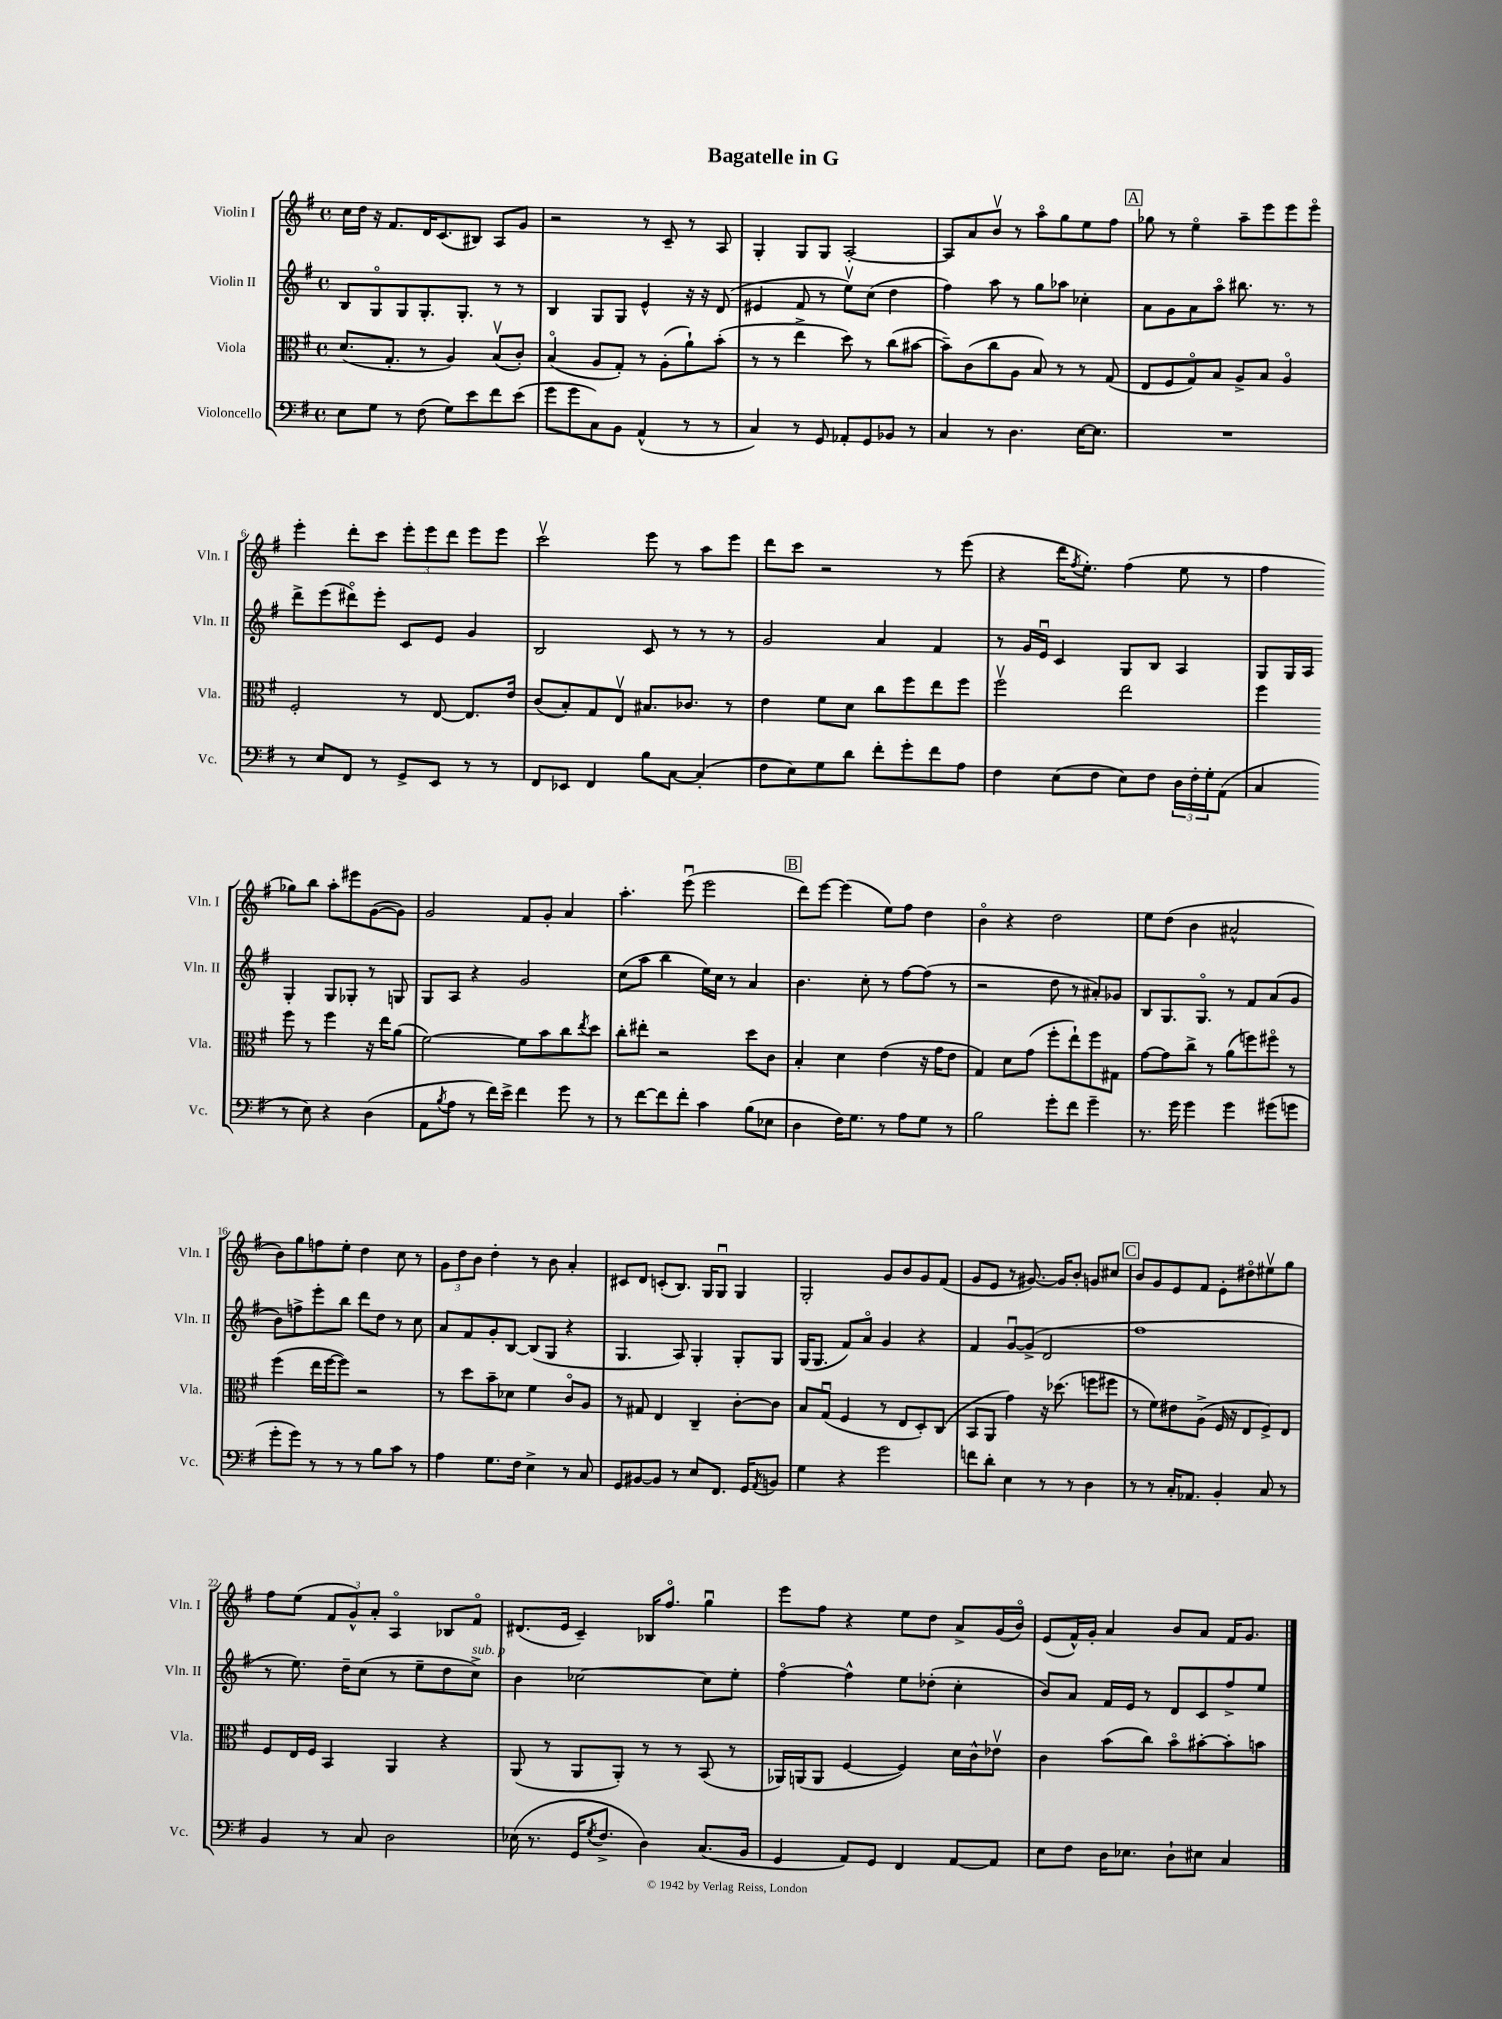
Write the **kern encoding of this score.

**kern	**kern	**kern	**kern
*staff4	*staff3	*staff2	*staff1
*clefF4	*clefC3	*clefG2	*clefG2
*k[f#]	*k[f#]	*k[f#]	*k[f#]
*M4/4	*M4/4	*M4/4	*M4/4
*met(c)	*met(c)	*met(c)	*met(c)
8E	(8.d	8B	16cc
.	.	.	16dd
8G	.	8Go	16r
.	8.G'	.	8.f#
8r	.	8G	.
(8F#	8r	8.G'	16d
.	.	.	(8.c
8G)	4A)	.	.
.	.	8.G'	.
8e	.	.	8B#)
8f#	(8Bv	8r	8A
(8e	8c')	8r	8g
=	=	=	=
8g	(4Bo	4B	2r
8g	.	.	.
8C)	8A	8G	.
8BB	8G')	8G	.
(4AA^^	8r	4e^^	8r
.	(8A'	.	8c~
8r	8a`)	16r	8r
.	.	16r	.
8r	(8b'	(8d	8A
=	=	=	=
4C)	8r	4e#	4G'
.	8r	.	.
8r	4ee^	8f#	8G
8GG	.	8r	8G
8AA-'	8dd)	8eev)	[2A'
8GG	8r	(8cc	.
8BB-	(8cc	4dd	.
8r	[8b#	.	.
=	=	=	=
4C	8b#~])	4ff#)	8A]
.	(8c	.	8a
8r	8cc	8aa	8bv
4.D	8A	8r	8r
.	8B)	8gg	8aao
.	8r	8aa-	8gg
[16E	8r	4cc-'	8ee
8.E]	.	.	.
.	(8G	.	8ff#
=	=	=	=
1r	8E	8a	8gg-
.	8F#	8g	8r
.	8Go)	8a	4eeo
.	8B	8aao	.
.	8A^	8.bb#	8aa~
.	8B	.	8eee
.	.	8.r	.
.	4Ao	.	8eee
.	.	8r	8eeeo
=	=	=	=
8r	2F#'	8ddd^	4eee'
8E	.	(8eee	.
8FF#	.	8ddd#o)	8ddd'
8r	.	8eee'	8ccc
8GG^	8r	8c	12eee'
.	.	.	12eee
8EE	[8E	8e	.
.	.	.	12ddd
8r	8.E]	4g	8eee
8r	.	.	8eee
.	16e	.	.
=	=	=	=
8FF#	(8c	2B	2cccv
8EE-	8B')	.	.
4FF#	8G	.	.
.	8Ev	.	.
8B	8.B#	8c	8eee
[8C	.	8r	8r
.	8.c-	.	.
(4C']	.	8r	8aa
.	8r	8r	8eee
=	=	=	=
8F#	4e	2g	8ddd
8E)	.	.	8ccc
8G	8f#	.	2r
8d	8d	.	.
8f#'	8cc	4a	.
8g'	8ff#	.	.
8f#	8ee	4f#	8r
8A	8ff#	.	(8eee
=	=	=	=
4F#	2ff#v	8r	4r
.	.	16g	.
.	.	16eu	.
(8E	.	4c	16ddd
.	.	.	8qff#
.	.	.	8.ee')
8F#	.	.	.
8E)	2ee	8G	(4ff#
8F#	.	8B	.
24D	.	4A	8ee
24F#'	.	.	.
24G'	.	.	.
(8AA	.	.	8r
=	=	=	=
4C	4ff#	8G	4ff#
.	.	16G	.
.	.	16A	.
8r	8ff#	4G'	8gg-)
8E)	8r	.	8bb
4r	4ff#	8G	8aa'
.	.	8G-'	8eee#
(4D	16r	8r	([8g
.	16ee	.	.
.	(8a	8G	8g])
=	=	=	=
8AA	[2f#)	8G	2g
8qB	.	.	.
8A	.	8A	.
8r	.	4r	.
16f#)	.	.	.
16e^	.	.	.
4f#	8f#]	2g	8f#
.	8b	.	8g'
8g	8cc	.	4a
.	8qee	.	.
8r	8dd	.	.
=	=	=	=
8r	8cc'	(8cc	4.aa'
[8f#	8ee#'	8aa	.
8f#]	2r	4bb	.
8f#'	.	.	(8eeeu
4c	.	16ee)	2eee
.	.	16cc	.
.	.	8r	.
(8B	8dd	4a	.
8E-	8c	.	.
=	=	=	=
4D	4B'	4.b	8ddd)
.	.	.	[8eee
16F#)	4d	.	(4eee]
8.G	.	.	.
.	.	8cc'	.
8r	(4e	8r	8ee)
8A	.	[8ff#	8ff#
8G	16r	(8ff#]	4dd
.	16g	.	.
8r	8e	8r	.
=	=	=	=
2B	4G)	2r	4bo
.	8d	.	4r
.	(8g	.	.
8g'	8ff#'	8dd	2dd
8f#	8ee`)	8r	.
4g~	8ff#	8a#')	.
.	8G#	8g-	.
=	=	=	=
8.r	[8g	8B	8ee
.	8g]	8.G	(8dd
16g	.	.	.
4g	8cc^	.	4b
.	.	8.Go	.
.	8r	.	.
4g	(8a	8r	2a#^^
.	8ff)	8f#	.
(8g#	8ff#o	(8a	.
8g	8r	8g	.
=	=	=	=
8g'	(4ff#	8b)	8b)
8g)	.	8ff^	8gg
8r	16ee	8eee'	8ff
.	[16ff#	.	.
8r	8ff#])	8bb	8ee'
8r	2r	8ddd	4dd
8B	.	8dd	.
8c	.	8r	8cc
8r	.	8cc	8r
=	=	=	=
4A	8r	8a	12g
.	.	.	12dd
.	8dd	8f#	.
.	.	.	12b
8.G	8b~	8g'	4dd'
.	8d-	[8B	.
16F#	.	.	.
4E^	4f#	(8B]	8r
.	.	8G	8b
8r	8co	4r	4a'
8C	8A	.	.
=	=	=	=
8GG	8r	4.G	8c#
[8BB#	8G#	.	8d
8BB#]	4E	.	(8c'
8r	.	8A)	8.B)
8E	4C~	4G'	.
.	.	.	16G
8.FF#	.	.	8Gu
.	[8c'	8G'	4G
16GG	.	.	.
8qAA	.	.	.
8BB	8c]	8G	.
=	=	=	=
4G	8B	(16G	2G'
.	.	8.G	.
.	(8Gu	.	.
4r	4F#	8f#)	.
.	.	8ao	.
2g	8r	4g	8g
.	8E	.	8b
.	8D')	4r	8g
.	(8C	.	(8f#
=	=	=	=
8f	8BB	4f#	8g
8d'	8AA	.	8e
4E	4g)	[8gu	8r
.	.	(8g^]	[8.g#)
8r	16r	2d	.
.	(8.dd-	.	16g#]
8r	.	.	8b'
4D	8ff	.	8g
.	8ff#	.	8cc#
=	=	=	=
8r	8r	1ff#	8b
8r	8f#)	.	8g
16C'	8e#	.	8e
8.AA-	.	.	.
.	(8A^	.	8f#
4BB'	16F#	.	8e'
.	16r	.	.
.	8E	.	8dd#o
8C	8F#^)	.	8ee#v
8r	8E	.	8gg
=	=	=	=
4BB	8F#	8r	8ff#
.	16E	8.ee)	(8ee
.	16F#	.	.
8r	4BB	.	12f#
.	.	16dd~	.
.	.	.	12g^^)
8C	.	(8cc	.
.	.	.	12a'
2D	4AA	8r	4Ao
.	.	8ee~	.
.	4r	8dd	8B-
.	.	8cc^)	8f#o
=	=	=	=
(16E-	(8AA	4b	(8.d#
8.r	.	.	.
.	8r	.	.
.	.	.	16e
16GG	8AA	[2cc-	4c~)
8qG	.	.	.
8.F#^	.	.	.
.	8AA')	.	.
4D)	8r	.	16B-
.	.	.	8.ff#o
.	8r	.	.
(8.C	(8BB	8cc-]	4ggu
.	8r	8ee'	.
16BB	.	.	.
=	=	=	=
4GG	16AA-)	[4ff#o	8eee
.	(16AA	.	.
.	8AA	.	8ff#
8AA)	[4F#	4ff#^^]	4r
8GG	.	.	.
4FF#	4F#])	8ee	8ee
.	.	(8dd-'	8dd
[8AA	16d	4cc'	8a^
.	16c^^	.	.
8AA]	8e-v	.	(16g
.	.	.	16bo)
=	=	=	=
8E	4c	8b)	(8e
8F#	.	8a	16f#^^)
.	.	.	16g'
16D	(8b	16f#	4a
8.E-	.	16e	.
.	8cc)	8r	.
8D`	8bo	8d	8b
8E#	[8b#'	8c	8a
4C	8b#']	8ff#^	16f#
.	.	.	8.g
.	8b	8ee	.
==	==	==	==
*-	*-	*-	*-
